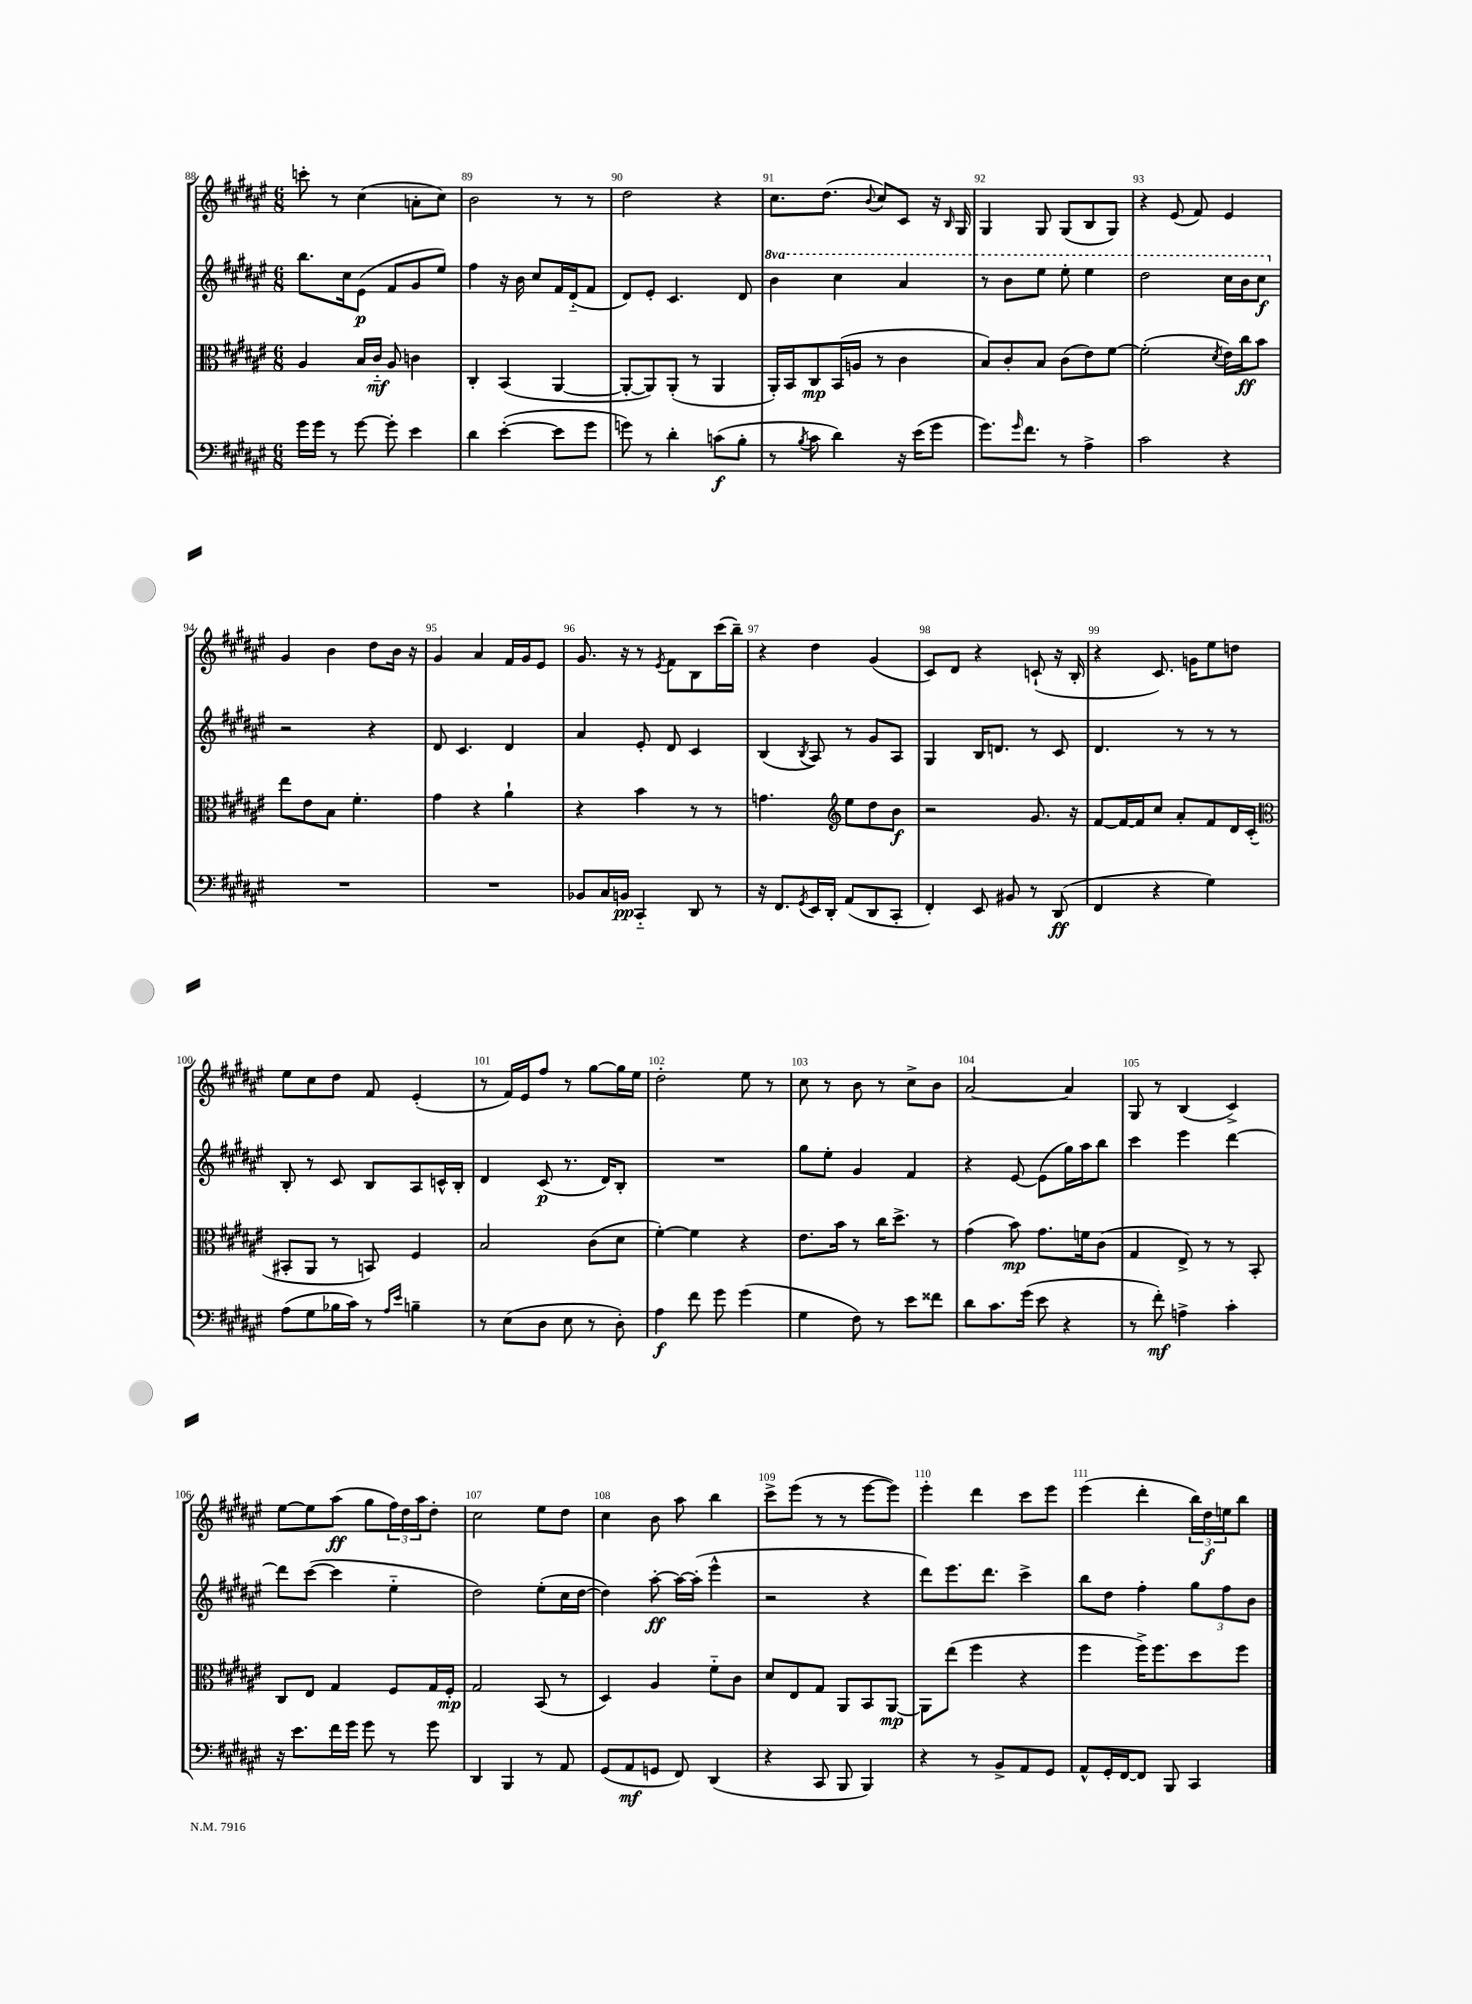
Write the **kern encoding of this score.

**kern	**kern	**kern	**kern
*staff4	*staff3	*staff2	*staff1
*clefF4	*clefC3	*clefG2	*clefG2
*k[f#c#g#d#a#e#]	*k[f#c#g#d#a#e#]	*k[f#c#g#d#a#e#]	*k[f#c#g#d#a#e#]
*M6/8	*M6/8	*M6/8	*M6/8
16g#	4A#	8.bb	8ccc'
16g#	.	.	.
8r	.	.	8r
.	.	16cc#	.
[8g#	16B	(8e#	(4cc#
.	16c#'~	.	.
8g#']	8A#	8f#	.
4e#	4c	8g#	8a'
.	.	8ee#)	8cc#)
=	=	=	=
4d#	4C#'	4ff#	2b
([4e#'	(4BB	16r	.
.	.	16b	.
.	.	8cc#	.
8e#]	[4AA#	16f#	8r
.	.	(16d#'~	.
8g#	.	8f#	8r
=	=	=	=
8g)	8AA#'_	8d#)	2dd#
8r	8AA#])	8e#'	.
4d#'	(8AA#'	4.c#	.
.	8r	.	.
(8c	4AA#	.	4r
8B'	.	8d#	.
=	=	=	=
8r	16AA#')	4bb	8.cc#
.	16BB	.	.
8qB	.	.	.
8c#	8C#	.	.
.	.	.	(8.dd#
4d#)	(16BB	4ccc#	.
.	16A	.	.
.	.	.	8qqb
.	8r	.	8cc#)
16r	4c#	4aa#	8c#
(16e#	.	.	.
8g#	.	.	16r
.	.	.	16qqB
.	.	.	16G#
=	=	=	=
8.g#)	8B)	8r	4G#
.	8c#'	8bb	.
16qqg#	.	.	.
8.f#	.	.	.
.	8B	8eee#	8G#
8r	(8c#	8eee#'	(8G#
4A#^	8e#)	4eee#	8B
.	[8f#	.	8G#)
=	=	=	=
2c#	(2f#']	2ddd#	4r
.	.	.	(8e#
.	.	.	8f#)
.	8qd#	.	.
4r	16e#)	16ccc#	4e#
.	16cc#	16bb	.
.	8b	8ccc#	.
=	=	=	=
2.r	8ee#	2r	4g#
.	8e#	.	.
.	8B	.	4b
.	4.f#'	.	.
.	.	4r	8dd#
.	.	.	16b
.	.	.	16r
=	=	=	=
2.r	4g#	8d#	4g#
.	.	4.c#	.
.	4r	.	4a#
.	4a#`	4d#	16f#
.	.	.	16g#
.	.	.	8e#
=	=	=	=
8BB-	4r	4a#	8.g#
16C#	.	.	.
16BB	.	.	16r
4CC#'~	4b	8e#'	8r
.	.	.	8qe#
.	.	8d#	8f#
8DD#	8r	4c#	8B
8r	8r	.	(16ccc#
.	.	.	16bb~)
=	=	=	=
16r	4.g	(4B	4r
8.FF#	.	.	.
8qGG#	.	8qB	.
16EE#	.	8A#)	4dd#
16DD#'	.	.	.
*	*clefG2	*	*
(8AA#	8ee#	8r	.
8DD#	8dd#	8g#	(4g#
8CC#'	8b	8A#	.
=	=	=	=
4FF#')	2r	4G#	8c#)
.	.	.	8d#
8EE#	.	16B	4r
.	.	8.d	.
8BB#	.	.	.
8r	8.g#	8r	(8c`
(8DD#	.	8c#	16r
.	16r	.	16B'
=	=	=	=
4FF#	[8f#	4.d#	4r
.	16f#_	.	.
.	16f#]	.	.
4r	8cc#	.	8.c#)
.	8a#'	8r	.
.	.	.	16g
4G#)	8f#	8r	8ee#
.	16d#	8r	8dd
.	(16c#'	.	.
=	=	=	=
*	*clefC3	*	*
(8A#	8BB#'	8B'	8ee#
8G#	8AA#	8r	8cc#
16B-	8r	8c#	8dd#
16c#)	.	.	.
8r	8BB)	8B	8f#
16qqA#	.	.	.
16qqe#	.	.	.
4B~	4F#	8A#	(4e#'
.	.	16c^^	.
.	.	16B'	.
=	=	=	=
8r	2B	4d#	8r
(8E#	.	.	16f#)
.	.	.	16e#
8D#	.	(8c#	8ff#
8E#	.	8.r	8r
8r	(8c#	.	[8gg#
.	.	16d#)	.
8D#')	8d#	8B'	16gg#]
.	.	.	16ee#
=	=	=	=
4A#	[4f#')	2.r	2dd#'
8f#	4f#]	.	.
8g#	.	.	.
(4g#	4r	.	8ee#
.	.	.	8r
=	=	=	=
4G#	8.e#	8gg#	8cc#
.	.	8ee#'	8r
.	16b	.	.
8F#)	8r	4g#	8b
8r	16cc#	.	8r
.	8.dd#^	.	.
8e#	.	4f#	8cc#^
8f##	8r	.	8b
=	=	=	=
8d#	(4g#	4r	[2a#
8.c#	.	.	.
.	8b)	[8e#	.
(16g#	.	.	.
8e#	8.g#	(8e#]	.
4r	.	16gg#)	4a#]
.	16f	16aa#	.
.	(8c#	8bb	.
=	=	=	=
8r	4G#	4ccc#	8G#
8f#')	.	.	8r
4A^	8E#^)	4eee#	(4B
.	8r	.	.
4c#'	8r	[4ddd#	4c#^)
.	8BB'	.	.
=	=	=	=
16r	8C#	8ddd#]	[8ee#
8.e#	.	.	.
.	8E#	([8ccc#	8ee#]
16f#	4G#	4ccc#]	(8aa#
16g#	.	.	.
8g#	.	.	8gg#
8r	8F#	4ee#'~	24ff#)
.	.	.	24dd#
.	.	.	24aa#
8g#	16G#	.	8dd#'
.	16F#'	.	.
=	=	=	=
4DD#	2G#	2dd#)	2cc#
4BBB	.	.	.
8r	(8BB	(8ee#'	8ee#
8AA#	8r	16cc#	8dd#
.	.	[16dd#	.
=	=	=	=
(8GG#	4D#)	4dd#])	4cc#
8AA#	.	.	.
8GG	4A#	[8aa#'	8b
8FF#)	.	16aa#_	8aa#
.	.	(16aa#']	.
(4DD#	8f#'~	4eee#^^	4bb
.	8c#	.	.
=	=	=	=
4r	8d#	2r	8ccc#^
.	8E#	.	(8eee#
8CC#	8G#	.	8r
8BBB	8AA#	.	8r
4BBB)	8BB	4r	[8eee#
.	[8AA#	.	8eee#])
=	=	=	=
4r	8AA#]	8ddd#)	4eee#'
.	(8ee#	8.eee#	.
8r	4ff#	.	4ddd#
.	.	8.ddd#	.
8BB^	.	.	.
8AA#	4r	4ccc#^	8ccc#
8GG#	.	.	8eee#
=	=	=	=
8AA#^^	4ff#	8bb	(4eee#
16GG#'	.	8dd#	.
[16FF#	.	.	.
8FF#]	16ff#^)	4ff#'	4ddd#'
.	8.ff#	.	.
8BBB	.	.	.
4CC#	8dd#	12gg#	24bb)
.	.	.	24dd#
.	.	12ff#	24ee
.	8ff#	.	8bb
.	.	12b	.
==	==	==	==
*-	*-	*-	*-
